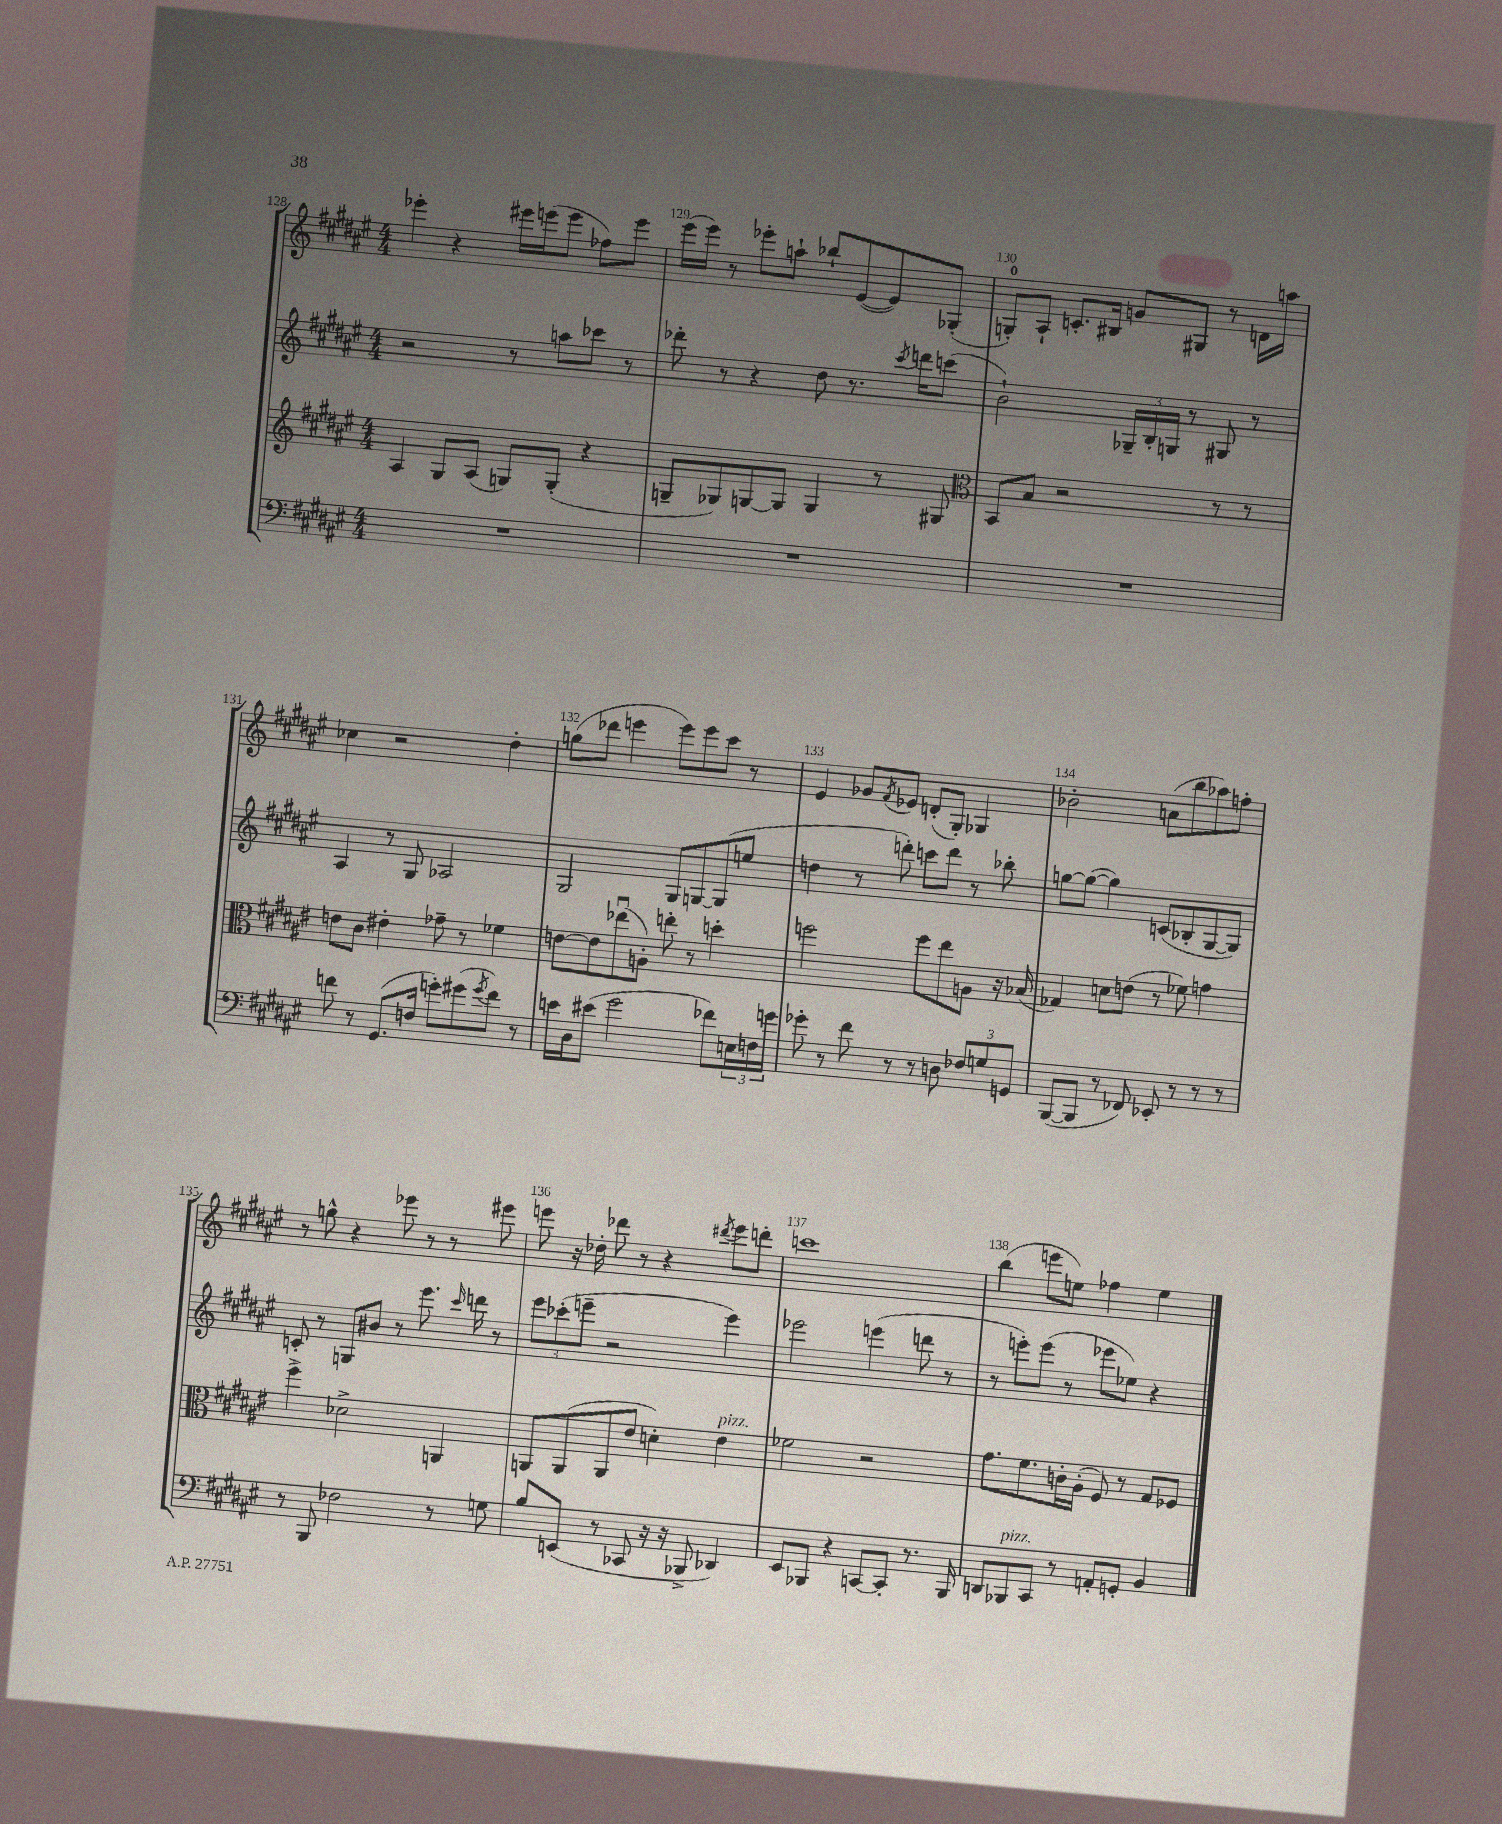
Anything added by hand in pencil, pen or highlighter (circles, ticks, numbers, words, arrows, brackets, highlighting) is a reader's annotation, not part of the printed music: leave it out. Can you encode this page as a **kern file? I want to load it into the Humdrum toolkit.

**kern	**kern	**kern	**kern
*staff4	*staff3	*staff2	*staff1
*clefF4	*clefG2	*clefG2	*clefG2
*k[f#c#g#d#a#e#]	*k[f#c#g#d#a#e#]	*k[f#c#g#d#a#e#]	*k[f#c#g#d#a#e#]
*M4/4	*M4/4	*M4/4	*M4/4
1r	4A#	2r	4eee-'
.	8G#	.	4r
.	(8A#	.	.
.	8G)	8r	16eee#
.	.	.	(16eee
.	(8G'	8aa	8eee
.	4r	8ccc-	8ff-)
.	.	8r	8eee
=	=	=	=
1r	8G~	8ddd-'	(16eee#
.	.	.	16eee#)
.	8G-)	8r	8r
.	[8G	4r	8eee-'
.	8G]	.	8aa`
.	4G	8dd#	8bb-`
.	.	8.r	([8e#
.	8r	.	8e#])
.	.	8qccc#	.
.	.	16ddd	.
.	8G#	(8ccc	(8G-'
=	=	=	=
*	*clefC3	*	*
1r	8BB	2b`)	8G')
.	8B	.	8A#`
.	2r	.	8.c'
.	.	.	16B#
.	.	24G-~	8g
.	.	24B'	.
.	.	24G	.
.	.	8r	8G#
.	8r	8G#	8r
.	8r	8r	16d
.	.	.	16aa
=	=	=	=
8f	8e	4A#	4cc-
8r	8c#	.	.
(8.GG#	4e#'	8r	2r
.	.	8G#	.
16F	.	.	.
8g')	8g-~	2A-	.
(8g#	8r	.	.
8qg#	.	.	.
8f)	4f-	.	4dd#'
8r	.	.	.
=	=	=	=
16e	[8e	2G#	(8gg
16D#	.	.	.
(8e#	8e]	.	8ddd-
2g#	(8ee-u	.	4eee
.	8A')	.	.
.	8ee'	8G#	8eee)
.	8r	[8G	8eee
8f-)	4dd'	(8G]	8ccc#
24E	.	8ee	8r
24F	.	.	.
24g	.	.	.
=	=	=	=
8g-'	2ff	4dd	4e#
8r	.	.	.
8f#	.	8r	8g-
.	.	.	8qf#
8r	.	8ddd')	8e-
8r	8ff	8ccc	(8d'
8D	8ee#	8ddd	8G#')
12F-	8A	8r	4G-
12G	.	.	.
.	16r	8bb-'	.
12GG	.	.	.
.	(16B-	.	.
=	=	=	=
([8BBB	4G-)	[8gg	2b-'
8BBB]	.	(8gg_	.
8r	8d	4gg])	.
8FF-)	(8e	.	.
8EE-'	8r	(8c	(8a
8r	8f-)	8B-'	8bb
8r	4g	[8G#	8aa-)
8r	.	8G#])	8ff'
=	=	=	=
8r	4ff#^	8c'	8r
8BBB	.	8r	8gg^^
2F-	2d-^	8G	4r
.	.	8b#	.
.	.	8r	8eee-
.	.	8.eee#	8r
8r	4AA	.	8r
.	.	16qqccc#	.
.	.	16ddd	.
8G	.	8r	8eee#
=	=	=	=
8B	8AA	12eee#	8eee
.	.	(12ccc-'	.
(8EE	(8AA	.	16r
.	.	12eee~	.
.	.	.	16dd-'
8r	8AA	2r	8ddd-
8CC-	8e#	.	8r
16r	4d')	.	4r
16r	.	.	.
8BBB-^	.	.	.
.	.	.	8qddd#
4DD-)	4e#	4eee)	8eee
.	.	.	8ddd'
=	=	=	=
8EE#	2f-	2eee-	1ccc
8BBB-	.	.	.
4r	.	.	.
[8CC	2r	(4eee	.
8CC']	.	.	.
8.r	.	8ddd	.
.	.	8r	.
16BBB-	.	.	.
=	=	=	=
8DD	8.g#	8r	(4bb
8BBB-	.	8eee')	.
.	8.f#	.	.
8CC#	.	(8eee	8eee
8r	16c'	8r	8ee)
.	(16A#'	.	.
8AA'	8F#)	8eee-	4ff-
8GG'	8r	8ee-)	.
4BB	8G#	4r	4ee
.	8F-	.	.
==	==	==	==
*-	*-	*-	*-
